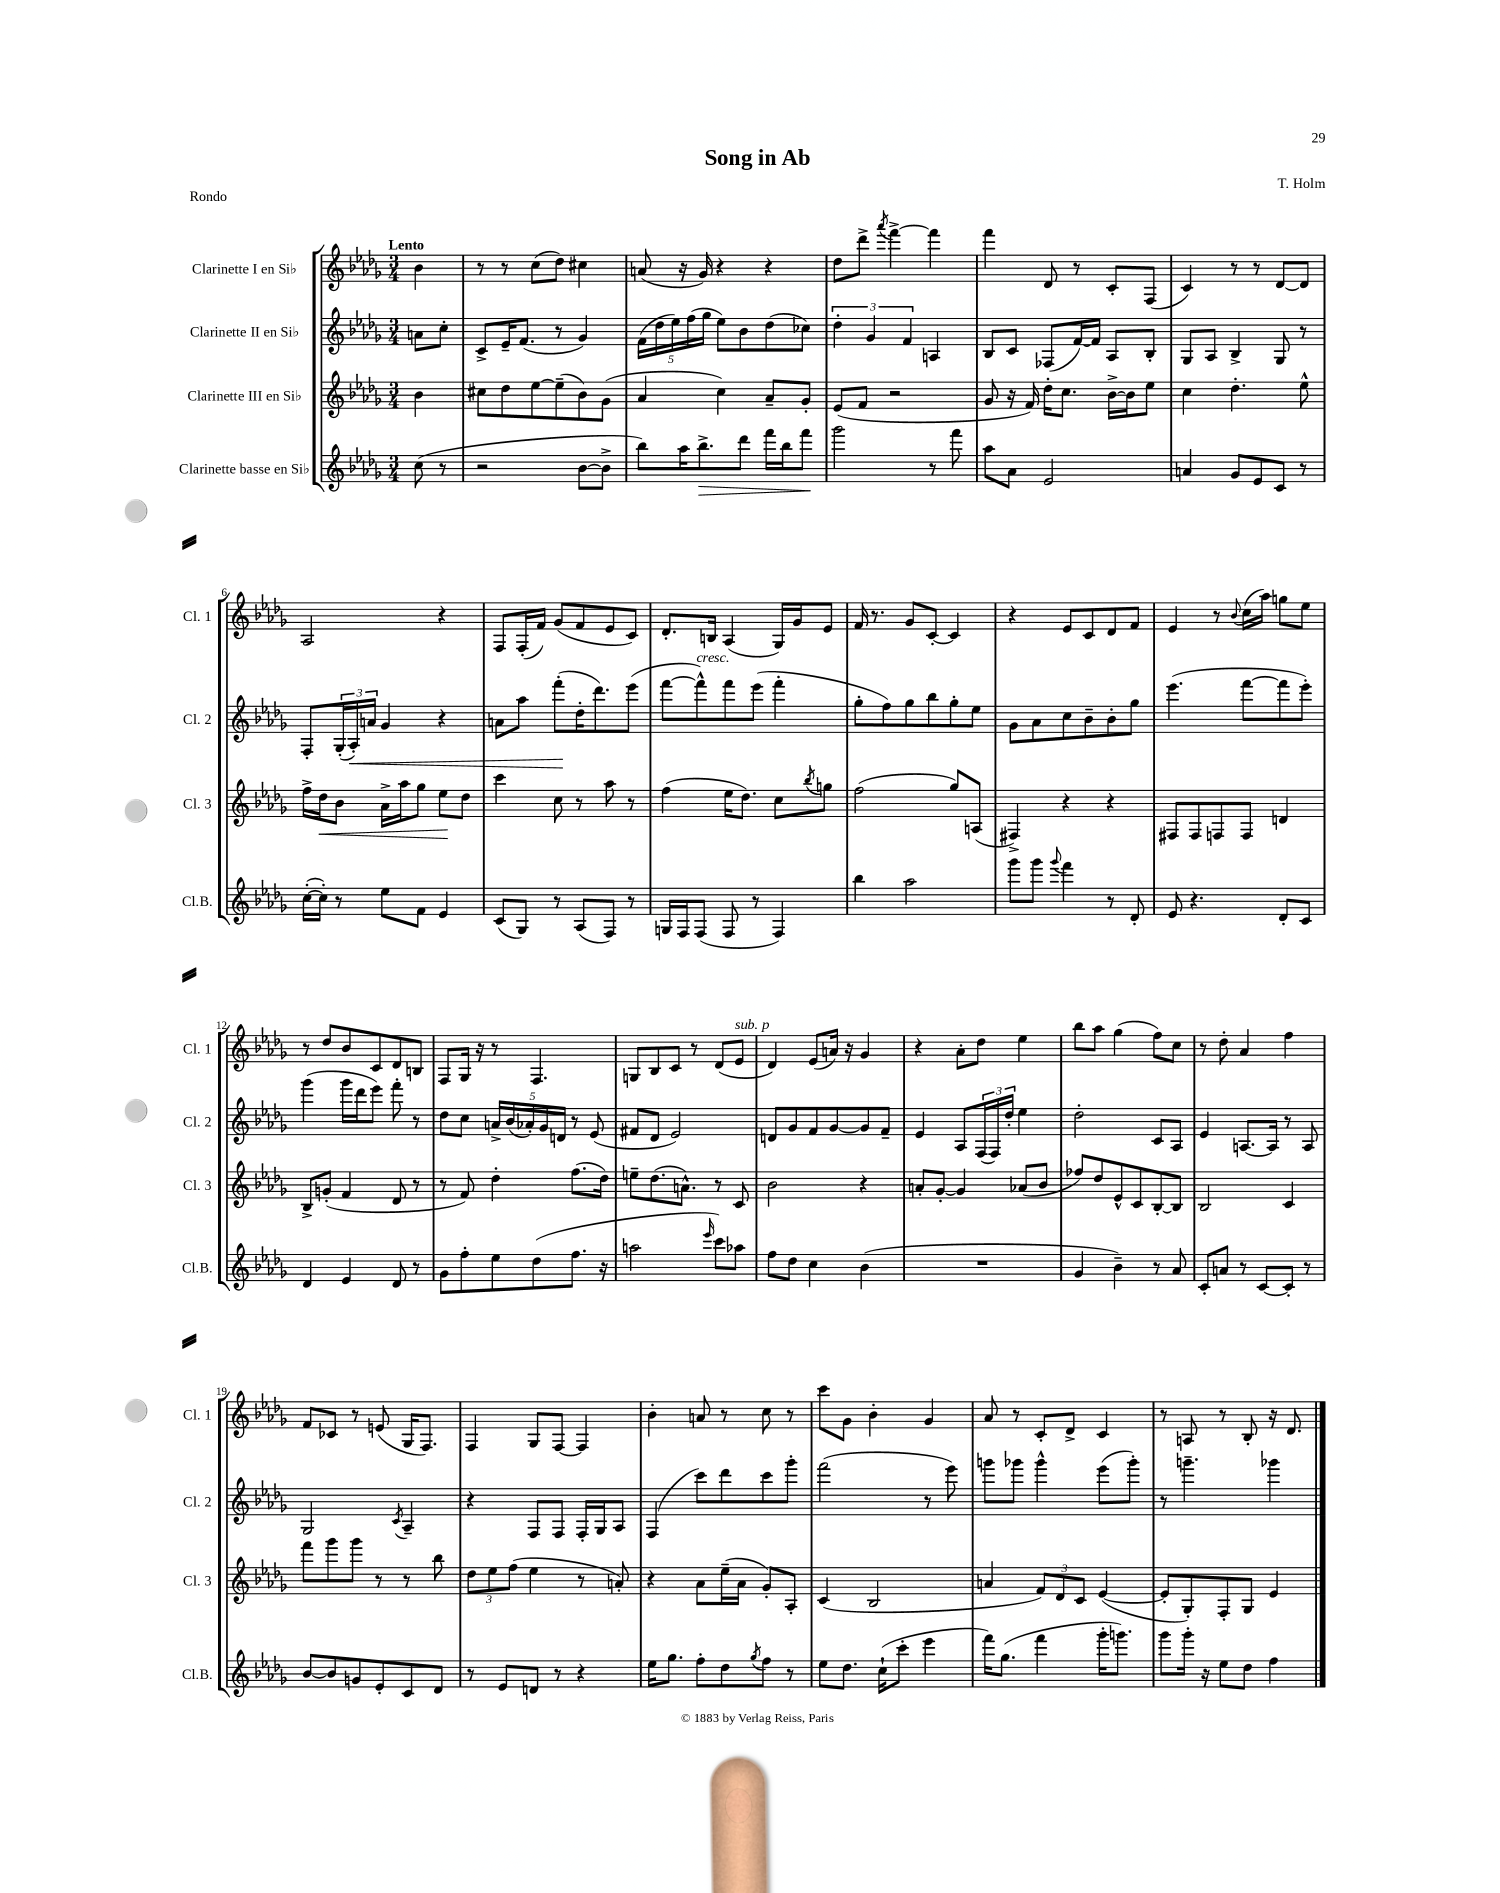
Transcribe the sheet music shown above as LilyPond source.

\header { title = "Song in Ab" composer = "T. Holm" piece = "Rondo" }
<<
\new StaffGroup <<
\new Staff = "s0" \with { instrumentName = "Clarinette I en Sib" shortInstrumentName = "Cl. 1" } {
    \clef treble \key des \major \numericTimeSignature \time 3/4 \partial 4 \tempo "Lento"
    bes'4 |
    r8 r8 c''8( des''8) cis''4 |
    a'8( r16 ges'16) r4 r4 |
    des''8 des'''8-> \acciaccatura { aes'''8 } f'''4~-> f'''4 |
    f'''4 des'8 r8 c'8-. f8( |
    c'4) r8 r8 des'8~ des'8 |
    aes2 r4 |
    f8 f16-.( f'16) ges'8( f'8 ees'8 c'8) |
    des'8.-. b16 aes4( ges16) ges'16 ees'8 |
    f'16 r8. ges'8 c'8~-. c'4 |
    r4 ees'8 c'8 des'8 f'8 |
    ees'4 r8 \appoggiatura { bes'8 } c''16( aes''16) g''8 ees''8 |
    r8 des''8 bes'8 c'8 des'8 b8 |
    f8 ges16 r16 r8 f4. |
    g8 bes8 c'8 r8 des'8( ees'8^\markup { \italic "sub. p" } |
    des'4) ees'8( a'16) r16 ges'4 |
    r4 aes'8-. des''8 ees''4 |
    bes''8 aes''8 ges''4( f''8) c''8 |
    r8 des''8-. aes'4 f''4 |
    f'8 ces'8 r8 e'8( ges16 f8.) |
    f4 ges8 f8~ f4 |
    bes'4-. a'8 r8 c''8 r8 |
    c'''8 ges'8 bes'4-. ges'4 |
    aes'8 r8 c'8-. des'8-> c'4 |
    r8 a8 r8 bes8-. r16 des'8. \bar "|." |
}
\new Staff = "s1" \with { instrumentName = "Clarinette II en Sib" shortInstrumentName = "Cl. 2" } {
    \clef treble \key des \major \numericTimeSignature \time 3/4 \partial 4
    a'8 c''8-. |
    c'8-> ees'16-- f'8.( r8 ges'4) |
    \tuplet 5/4 { f'16( des''16 ees''16) f''16( ges''16 } ees''8) bes'8 des''8( ces''8) |
    \tuplet 3/2 { des''4-. ges'4 f'4 } a4 |
    bes8 c'8 fes8( f'16~) f'16 aes8 bes8-. |
    ges8 aes8 bes4-> ges8 r8 |
    f8-. \tuplet 3/2 { ges16-.( aes16-.\<) a'16 } ges'4 r4 |
    a'8 aes''8 f'''8-.\!( des''16-. des'''8.) ees'''8( |
    f'''8~ f'''8-^^\markup { \italic "cresc." }) f'''8 ees'''8( f'''4-. |
    ges''8-. f''8) ges''8 bes''8 ges''8-. ees''8 |
    ges'8 aes'8 c''8 bes'8-- bes'8-. ges''8 |
    ees'''4.( f'''8~ f'''8 ees'''8-.) |
    ges'''4( ges'''16 des'''16 ees'''8) f'''8-. r8 |
    des''8 c''8 \tuplet 5/4 { a'16-> bes'16( aes'16-.) ges'16 d'16 } r8 ees'8( |
    fis'8 des'8 ees'2) |
    d'8 ges'8 f'8 ges'8~ ges'8 f'8-- |
    ees'4 aes8 \tuplet 3/2 { f16( f16) des''16-. } ees''4 |
    des''2-. c'8 aes8 |
    ees'4 a8.~ a16 r8 a8 |
    ges2 \acciaccatura { c'8 } aes4-- |
    r4 f8 f8 f16-. ges16 aes8 |
    f4( c'''8) des'''8 c'''8 ges'''8-. |
    f'''2( r8 ees'''8) |
    g'''8 ges'''8 ges'''4-^ ees'''8( ges'''8-.) |
    r8 g'''4.-- ges'''4 \bar "|." |
}
\new Staff = "s2" \with { instrumentName = "Clarinette III en Sib" shortInstrumentName = "Cl. 3" } {
    \clef treble \key des \major \numericTimeSignature \time 3/4 \partial 4
    bes'4 |
    cis''8 des''8 ees''8~ ees''8--( bes'8) ges'8( |
    aes'4 c''4) aes'8-- ges'8-. |
    ees'8( f'8 r2 |
    ges'8 r16 f'16) des''16-. c''8. bes'16~-> bes'16 ees''8 |
    c''4 des''4.-. ees''8-^ |
    f''16-> des''16\< bes'8 aes'16-> aes''16 ges''8 ees''8\! des''8 |
    c'''4 c''8 r8 aes''8 r8 |
    f''4( ees''16 des''8.) c''8 \acciaccatura { bes''8 } g''8 |
    f''2( ges''8) a8( |
    fis4->) r4 r4 |
    fis8 fis8 f8 f8 d'4 |
    bes8-> g'8-.( f'4 des'8 r8 |
    r8 f'8) des''4-. f''8.( des''16) |
    e''8-- des''8.( a'8.-^) r8 c'8 |
    bes'2 r4 |
    a'8-. ges'8~-. ges'4 aes'8( bes'8 |
    fes''8) des''8 ees'8-^ c'8 bes8~-. bes8 |
    bes2 c'4 |
    f'''8 ges'''8 ges'''8 r8 r8 bes''8 |
    \tuplet 3/2 { des''8 ees''8 f''8( } ees''4 r8 a'8-.) |
    r4 aes'8 ees''16--( aes'16 ges'8-.) aes8-. |
    c'4( bes2 |
    a'4 \tuplet 3/2 { f'8) des'8 c'8 } ees'4~( |
    ees'8-. ges8-.) f8-. ges8 ees'4 \bar "|." |
}
\new Staff = "s3" \with { instrumentName = "Clarinette basse en Sib" shortInstrumentName = "Cl.B." } {
    \clef treble \key des \major \numericTimeSignature \time 3/4 \partial 4
    c''8( r8 |
    r2 bes'8~ bes'8-> |
    bes''8) aes''16 bes''8.->\> des'''8 f'''16 bes''16 f'''8\! |
    ges'''2 r8 f'''8 |
    aes''8 aes'8 ees'2 |
    a'4 ges'8 ees'8 c'8 r8 |
    c''16~-.( c''16-.) r8 ees''8 f'8 ees'4 |
    c'8( ges8) r8 aes8( f8) r8 |
    g16 f16 f8( f8 r8 f4) |
    bes''4 aes''2 |
    ges'''8 ges'''8 \appoggiatura { ges'''8 } f'''4 r8 des'8-. |
    ees'8 r4. des'8-. c'8 |
    des'4 ees'4 des'8 r8 |
    ges'8 f''8-. ees''8 des''8( f''8. r16 |
    a''2 \grace { ees'''16 } c'''8) aes''8 |
    f''8 des''8 c''4 bes'4( |
    R2. |
    ges'4 bes'4--) r8 aes'8 |
    c'8-. a'8 r8 c'8~ c'8-. r8 |
    bes'8~ bes'8 g'8 ees'8-. c'8 des'8 |
    r8 ees'8 d'8 r8 r4 |
    ees''16 ges''8. f''8-. des''8 \acciaccatura { ges''8 } f''8 r8 |
    ees''8 des''8. c''16-!( c'''8-. ees'''4 |
    f'''16) ges''8.( f'''4 ges'''16-. g'''8.) |
    ges'''8 ges'''16-. r16 ees''8 des''8 f''4 \bar "|." |
}
>>
>>
